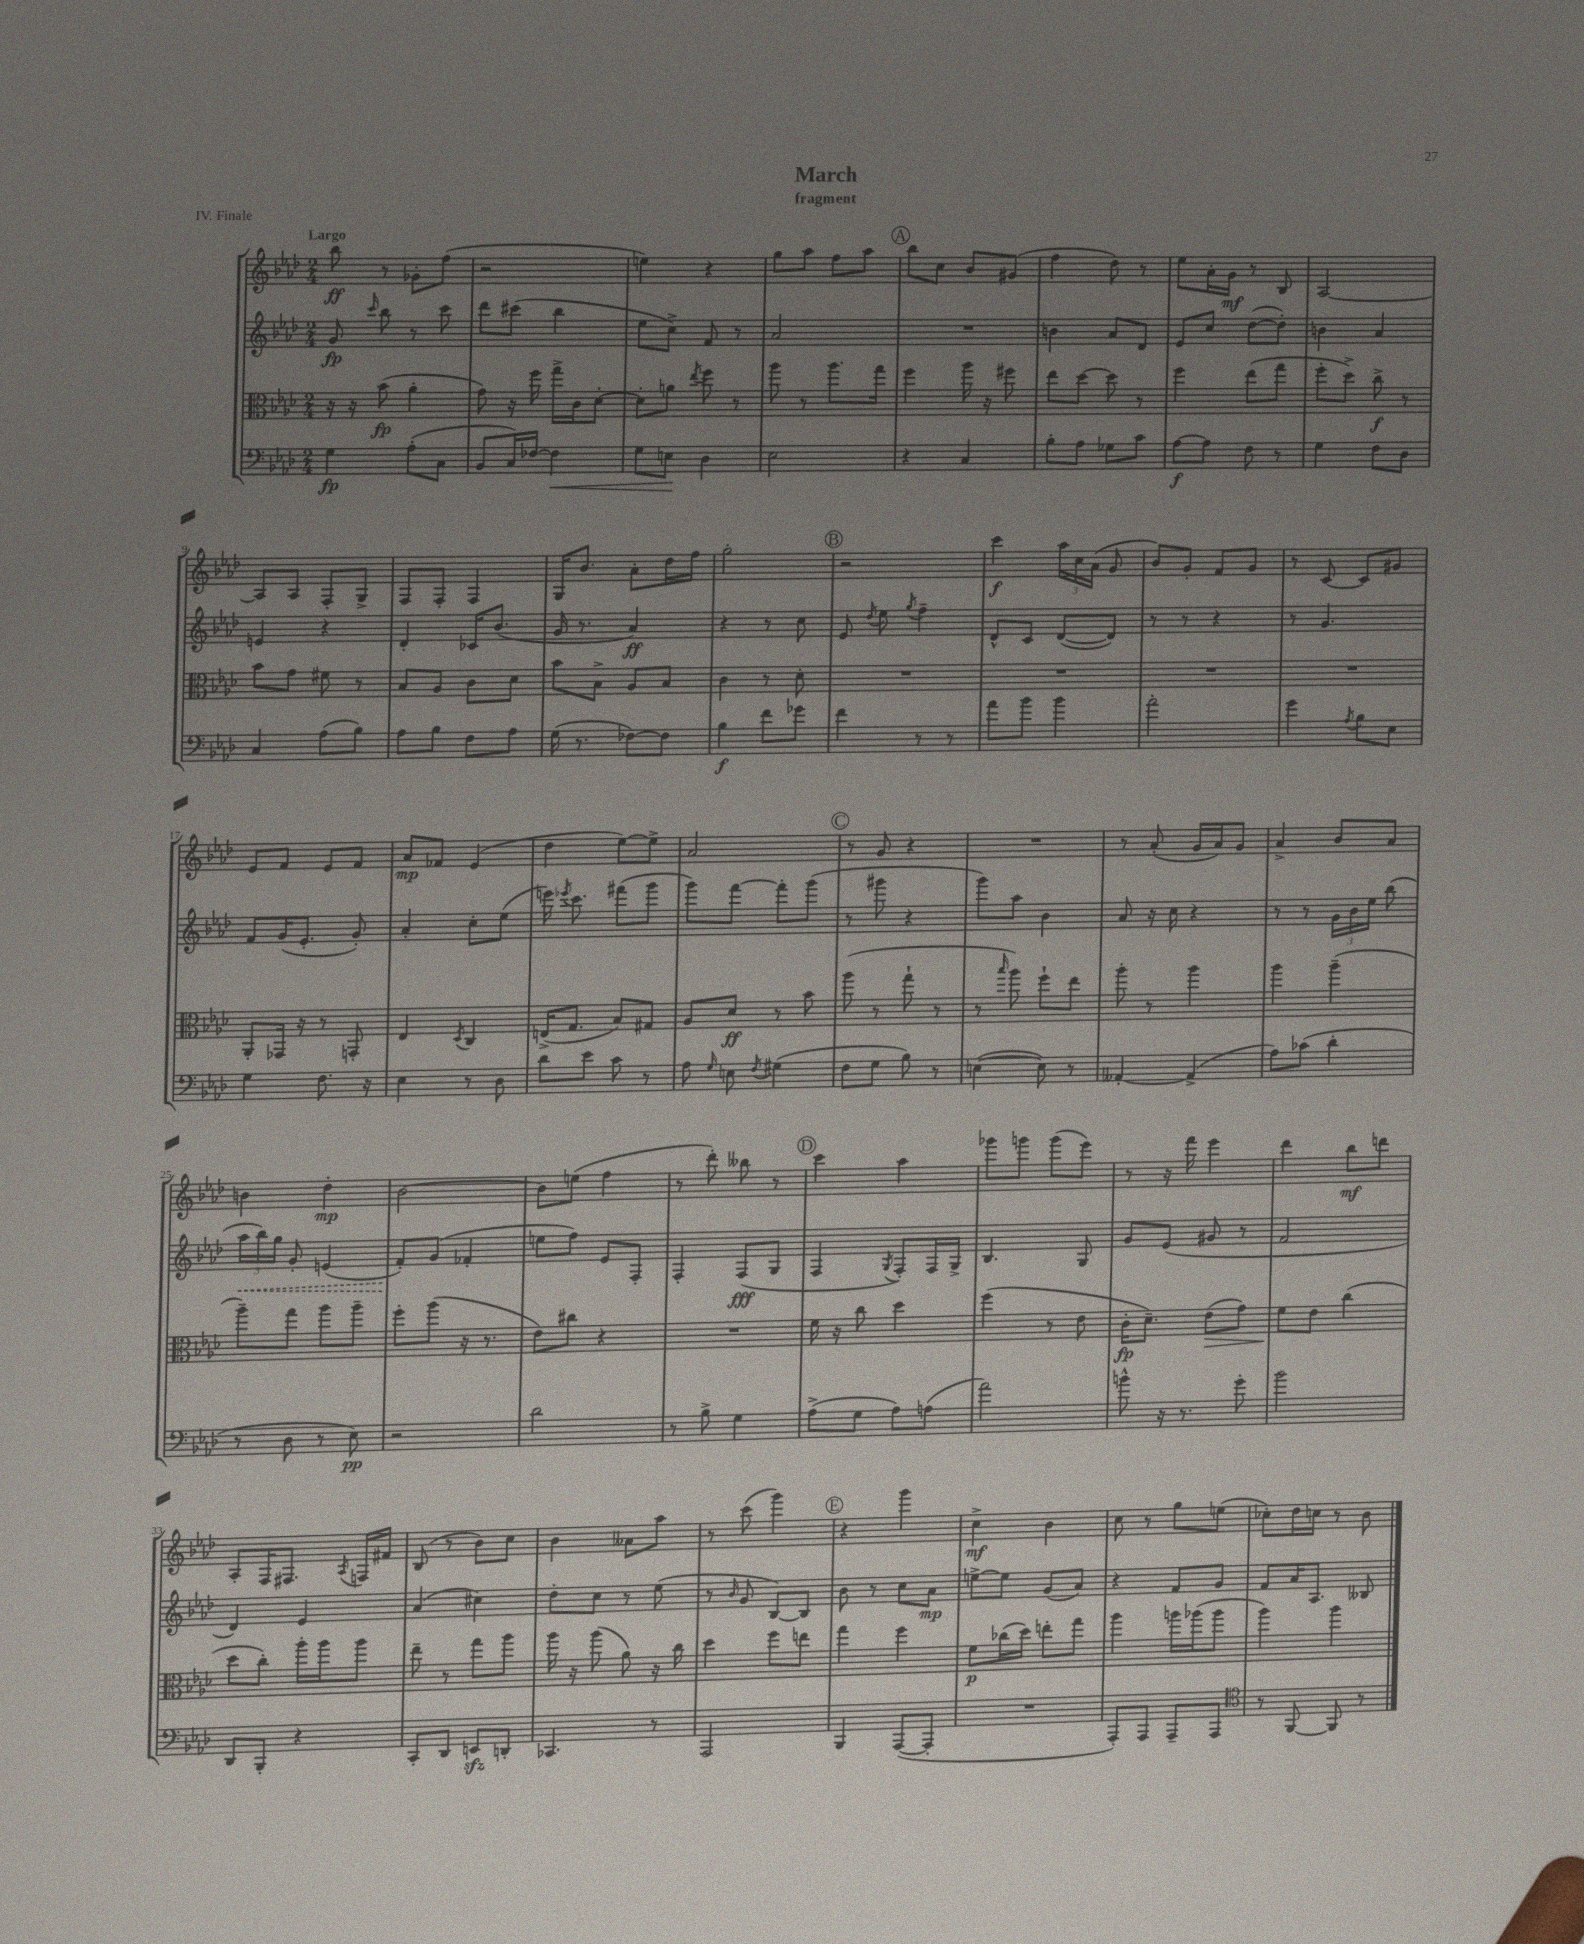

**kern	**dynam	**kern	**dynam	**kern	**dynam	**kern	**dynam
*part4	*part4	*part3	*part3	*part2	*part2	*part1	*part1
*staff4	*staff4	*staff3	*staff3	*staff2	*staff2	*staff1	*staff1
*clefF4	*	*clefC3	*	*clefG2	*	*clefG2	*
*k[b-e-a-d-]	*	*k[b-e-a-d-]	*	*k[b-e-a-d-]	*	*k[b-e-a-d-]	*
*M2/4	*	*M2/4	*	*M2/4	*	*M2/4	*
=1	=1	=1	=1	=1	=1	=1	=1
!	!	!	!	!	!	!LO:TX:a:B:t=Largo	!
4G\	fp	16r	.	8g/	fp	8bb-\	ff
.	.	16r	.	.	.	.	.
.	.	.	.	16qqccc/	.	.	.
.	.	(8b-\	fp	8bb-\	.	8r	.
(8A-'\L	.	4a-'\	.	8r	.	8g-X'\L	.
8C\J	.	.	.	8ccc\	.	(8ff\J	.
=2	=2	=2	=2	=2	=2	=2	=2
8BB-/L	.	8g\)	.	8ddd-\L	.	2r	.
16C/L)	.	16r	.	(8ccc#X\J	.	.	.
[16F-X/JJ	.	16ff\	.	.	.	.	.
!	!LO:HP:b	!	!	!	!	!	!
4F-\]	<	16gg^\LL	.	4bb-\	.	.	.
.	.	16c\J	.	.	.	.	.
.	.	[8d-'\J	.	.	.	.	.
=3	=3	=3	=3	=3	=3	=3	=3
8G\L	.	8d-'\L]	.	8ee-\L	.	4een\)	.
8En\J	.	8an\J	.	8cc^\J)	.	.	.
.	.	8qee-/	.	.	.	.	.
4D-\	[	8ff\	.	8f/	.	4r	.
.	.	8r	.	8r	.	.	.
=4	=4	=4	=4	=4	=4	=4	=4
2E-\	.	8aa-\	.	2a-/	.	8gg\L	.
.	.	8r	.	.	.	8aa-\J	.
.	.	8.aa-\L	.	.	.	8ff\L	.
.	.	.	.	.	.	8aa-\J	.
.	.	16gg\Jk	.	.	.	.	.
!!LO:REH:place=s1:t=A
=5	=5	=5	=5	=5	=5	=5	=5
4r	.	4ff\	.	2r	.	8bb-\L	.
.	.	.	.	.	.	8cc\J	.
4C/	.	16aa-\	.	.	.	8b-/L	.
.	.	16r	.	.	.	.	.
.	.	8ff#X\	.	.	.	(8g#X/J	.
=6	=6	=6	=6	=6	=6	=6	=6
8B-'\L	.	8ee-\L	.	4bn\	.	4ff\	.
8A-\J	.	[8dd-\J	.	.	.	.	.
8G-X\L	.	8dd-\]	.	8a-/L	.	8dd-\)	.
8c\J	.	8r	.	8d-/J	.	8r	.
=7	=7	=7	=7	=7	=7	=7	=7
[8A-\L	f	4ff\	.	8e-/L	.	8ee-\L	.
8A-\J]	.	.	.	8cc/J	.	16a-'\L	.
.	.	.	.	.	.	16g\JJ	mf
8F\	.	(8ee-\L	.	([8dd-\L	.	8r	.
8r	.	8gg\J	.	8dd-'\J])	.	8B-/	.
=8	=8	=8	=8	=8	=8	=8	=8
4G\	.	8ff'\L	.	4bn\	.	[2A-/	.
.	.	8dd-^\J)	.	.	.	.	.
8F\L	.	8cc^\	f	4a-/	.	.	.
8D-\J	.	8r	.	.	.	.	.
!!LO:LB:g=z
=9	=9	=9	=9	=9	=9	=9	=9
4C/	.	8b-\L	.	4en/	.	8A-/L]	.
.	.	8g\J	.	.	.	8A-/J	.
(8A-\L	.	8f#X\	.	4r	.	8F'/L	.
8B-\J)	.	8r	.	.	.	8G^/J	.
=10	=10	=10	=10	=10	=10	=10	=10
8A-\L	.	8B-/L	.	4d-'/	.	8F/L	.
8B-\J	.	8A-/J	.	.	.	8F'/J	.
8F\L	.	8c\L	.	16c-X/KL	.	4F/	.
.	.	.	.	(8.b-/J	.	.	.
8A-\J	.	8d-\J	.	.	.	.	.
=11	=11	=11	=11	=11	=11	=11	=11
(16G\	.	8b-\L	.	16g/	.	16G/KL	.
8.r	.	.	.	8.r	.	8.b-/J	.
.	.	8B-^\J	.	.	.	.	.
[8F-X\L)	.	8A-/L	.	4a-/)	ff	8a-'\L	.
8F-\J]	.	8B-/J	.	.	.	16dd-\L	.
.	.	.	.	.	.	16ff\JJ	.
=12	=12	=12	=12	=12	=12	=12	=12
4B-\	f	4c\	.	4r	.	2gg'\	.
8f\L	.	8r	.	8r	.	.	.
8g-X\J	.	8d-'\	.	8cc\	.	.	.
!!LO:REH:place=s1:t=B
=13	=13	=13	=13	=13	=13	=13	=13
4f\	.	2r	.	8e-/	.	2r	.
.	.	.	.	8qdd-/	.	.	.
.	.	.	.	8ee-\	.	.	.
.	.	.	.	8qgg/	.	.	.
8r	.	.	.	4ff~\	.	.	.
8r	.	.	.	.	.	.	.
=14	=14	=14	=14	=14	=14	=14	=14
8a-\L	.	2r	.	8d-^^/L	.	4ccc\	f
8b-\J	.	.	.	8c/J	.	.	.
4b-\	.	.	.	([8d-/L	.	24aa-\LL	.
.	.	.	.	.	.	24cc\	.
.	.	.	.	.	.	(24a-\JJ	.
.	.	.	.	8d-/J])	.	8g/	.
=15	=15	=15	=15	=15	=15	=15	=15
2a-'\	.	2r	.	8r	.	8b-/L)	.
.	.	.	.	8r	.	8g'/J	.
.	.	.	.	4r	.	8f/L	.
.	.	.	.	.	.	8g/J	.
=16	=16	=16	=16	=16	=16	=16	=16
4g\	.	2r	.	8r	.	8r	.
.	.	.	.	4.g/	.	[8c/	.
8qA-/	.	.	.	.	.	.	.
8B-\L	.	.	.	.	.	8c/L]	.
8E-\J	.	.	.	.	.	8g#X/J	.
!!LO:LB:g=z
=17	=17	=17	=17	=17	=17	=17	=17
4G\	.	8AA-'/L	.	8f/L	.	8e-/L	.
.	.	16GG-X/Jk	.	(16g/K	.	8f/J	.
.	.	16r	.	8.e-'/J	.	.	.
8.F\	.	8r	.	.	.	8e-/L	.
.	.	8GGn'/	.	8g'/)	.	8f/J	.
16r	.	.	.	.	.	.	.
=18	=18	=18	=18	=18	=18	=18	=18
4E-\	.	4E-/	.	4a-'/	.	8a-/L	mp
.	.	.	.	.	.	8f-X/J	.
.	.	8qD-/	.	.	.	.	.
8r	.	4C/	.	8cc'\L	.	(4e-/	.
8D-\	.	.	.	(8ee-\J	.	.	.
=19	=19	=19	=19	=19	=19	=19	=19
8d-\L	.	(16En^/KL	.	16eeen\)	.	4dd-\	.
.	.	.	.	8qeee-X/	.	.	.
.	.	8.G/J	.	8.ccc\	.	.	.
8e-\J	.	.	.	.	.	.	.
8c\	.	8B-/L)	.	(8fff#X\L	.	[8ee-\L)	.
8r	.	8G#X/J	.	8ggg\J	.	8ee-^\J]	.
=20	=20	=20	=20	=20	=20	=20	=20
8A-\	.	8A-/L	.	8ggg\L)	.	2a-/	.
16qqG/	.	.	.	.	.	.	.
8En\	.	8d-/J	ff	[8fff\J	.	.	.
8qF/	.	.	.	.	.	.	.
(4G#X\	.	8r	.	8fff'\L]	.	.	.
.	.	8b-\	.	(8ggg\J	.	.	.
!!LO:REH:place=s1:t=C
=21	=21	=21	=21	=21	=21	=21	=21
8F\L	.	(8aa-\	.	8r	.	8r	.
8G\J	.	8r	.	8ggg#X\	.	8g/	.
8B-\)	.	8gg`\	.	4r	.	4r	.
8r	.	8r	.	.	.	.	.
=22	=22	=22	=22	=22	=22	=22	=22
([4En\	.	8r	.	8ggg\L)	.	2r	.
.	.	16qqbb-/	.	.	.	.	.
.	.	8aa-\)	.	8aa-\J	.	.	.
8E\])	.	8ff`\L	.	4b-\	.	.	.
8r	.	8ee-\J	.	.	.	.	.
=23	=23	=23	=23	=23	=23	=23	=23
[4AA--X'/	.	8aa-'\	.	8a-/	.	8r	.
.	.	8r	.	16r	.	(8a-'/	.
.	.	.	.	16cc\	.	.	.
(4AA--^/]	.	4aa-\	.	4r	.	16g/LL	.
.	.	.	.	.	.	16a-/J)	.
.	.	.	.	.	.	8g/J	.
=24	=24	=24	=24	=24	=24	=24	=24
8A-\L)	.	4aa-\	.	8r	.	4a-^/	.
(8c-X\J	.	.	.	8r	.	.	.
4d-'\	.	(4aa-~\	.	24g\LL	.	8b-/L	.
.	.	.	.	24b-\	.	.	.
.	.	.	.	24ee-\JJ	.	.	.
.	.	.	.	(8bb-\	.	8a-/J	.
!!LO:LB:g=z
=25	=25	=25	=25	=25	=25	=25	=25
!	!	!	!	!	!LO:HP:b	!	!
8r	.	8aa-~\L)	.	24aa-\LL	<	4bn\	.
.	.	.	.	24bb-\)	.	.	.
.	.	.	.	24gg\JJ	.	.	.
8D-\	.	8gg\J	.	8g'/	.	.	.
8r	.	8aa-\L	.	(4en/	.	4dd-'\	mp
8E-\)	pp	8aa-~\J	.	.	.	.	.
=26	=26	=26	=26	=26	=26	=26	=26
2r	.	8ff'\L	.	8f'/L)	.	[2b-\	.
.	.	(8aa-\J	.	(8g/J	[	.	.
.	.	16r	.	4f-X'/	.	.	.
.	.	8.r	.	.	.	.	.
=27	=27	=27	=27	=27	=27	=27	=27
2d-\	.	8e-\L)	.	8een\L	.	8b-\L]	.
.	.	8cc#X\J	.	8ff\J)	.	(8een\J	.
.	.	4r	.	8e-/L	.	4ff\	.
.	.	.	.	8F'/J	.	.	.
=28	=28	=28	=28	=28	=28	=28	=28
8r	.	2r	.	4F'/	.	8r	.
8B-^\	.	.	.	.	.	8ddd-'\)	.
4G\	.	.	.	(8F/L	fff	8bb--X\	.
.	.	.	.	8G/J	.	8r	.
!!LO:REH:place=s1:t=D
=29	=29	=29	=29	=29	=29	=29	=29
(8A-^\L	.	16f\	.	4F/	.	4ccc\	.
.	.	16r	.	.	.	.	.
8G\J	.	8cc\	.	.	.	.	.
.	.	.	.	8qG/	.	.	.
8A-\L)	.	4dd-\	.	8F'/L)	.	4aa-\	.
(8An\J	.	.	.	16F/L	.	.	.
.	.	.	.	16G^/JJ	.	.	.
=30	=30	=30	=30	=30	=30	=30	=30
2a-\)	.	(4ff\	.	4.B-/	.	8ggg-X\L	.
.	.	.	.	.	.	8gggn\J	.
.	.	8r	.	.	.	(8ggg\L	.
.	.	8e-\	.	8G/	.	8eee-\J)	.
=31	=31	=31	=31	=31	=31	=31	=31
8bn^^\	.	16c'\KL	fp	8g/L	.	8r	.
.	.	8.d-~\J)	.	.	.	.	.
16r	.	.	.	(8e-/J	.	16r	.
8.r	.	.	.	.	.	16fff\	.
!	!	!	!LO:HP:b	!	!	!	!
.	.	(8e-\L	>	8g#X/	.	4eee-\	.
8g'\	.	8g\J)	.	8r	.	.	.
=32	=32	=32	=32	=32	=32	=32	=32
2b-\	.	8f\L	.	2f/	.	4ddd-\	.
.	.	8e-\J	]	.	.	.	.
.	.	(4cc\	.	.	.	8bb-\L	mf
.	.	.	.	.	.	8dddn\J	.
!!LO:LB:g=z
=33	=33	=33	=33	=33	=33	=33	=33
8DD-/L	.	8dd-\L	.	4d-/)	.	8A-'/L	.
8BBB-'/J	.	8cc'\J)	.	.	.	16F/K	.
.	.	.	.	.	.	8.F#X/J	.
4r	.	16aa-'\LL	.	4e-/	.	.	.
.	.	16aa-\J	.	.	.	.	.
.	.	.	.	.	.	8qA-/	.
.	.	8aa-\J	.	.	.	16Fn/LL	.
.	.	.	.	.	.	16f#X/JJ	.
=34	=34	=34	=34	=34	=34	=34	=34
8CC'/L	.	8ee-~\	.	(4a-/	.	(8B-/	.
8DD-/J	.	8r	.	.	.	8r	.
8EEnzz/L	.	8gg\L	.	4cc#X\)	.	8b-\L)	.
8DDn'/J	.	8aa-\J	.	.	.	8cc\J	.
=35	=35	=35	=35	=35	=35	=35	=35
4.CC-X/	.	16aa-\	.	8dd-'\L	.	4b-\	.
.	.	16r	.	.	.	.	.
.	.	(8aa-\	.	8cc\J	.	.	.
.	.	8a-\)	.	8r	.	8a--X\L	.
8r	.	16r	.	(8ee-\	.	8aa-\J	.
.	.	16cc\	.	.	.	.	.
=36	=36	=36	=36	=36	=36	=36	=36
2AAA-/	.	4dd-\	.	8r	.	8r	.
.	.	.	.	16qqb-/	.	.	.
.	.	.	.	8g/	.	(8ccc\	.
.	.	8ff\L	.	[8B-/L)	.	4ggg\)	.
.	.	8een\J	.	8B-/J]	.	.	.
!!LO:REH:place=s1:t=E
=37	=37	=37	=37	=37	=37	=37	=37
4BBB-/	.	4gg\	.	8b-\	.	4r	.
.	.	.	.	8r	.	.	.
([8AAA-/L	.	4ff\	.	8cc\L	.	4ggg\	.
8AAA-'/J]	.	.	.	8a-\J	mp	.	.
=38	=38	=38	=38	=38	=38	=38	=38
2r	.	8f\L	p	[8een^\L	.	4cc^\	mf
.	.	(16cc-X\L	.	8ee\J]	.	.	.
.	.	16dd-\JJ)	.	.	.	.	.
.	.	8een'\L	.	(8g/L	.	4b-\	.
.	.	8gg\J	.	8a-/J)	.	.	.
=39	=39	=39	=39	=39	=39	=39	=39
8AAA-'/L)	.	4aa-\	.	4r	.	8cc\	.
8AAA-/J	.	.	.	.	.	8r	.
8AAA-~/L	.	16aan\LL	.	8f/L	.	8gg\L	.
.	.	(16aa-X\J	.	.	.	.	.
8AAA-/J	.	8aa-\J	.	8g/J	.	(8een\J	.
=40	=40	=40	=40	=40	=40	=40	=40
*clefC4	*	*	*	*	*	*	*
8r	.	4aa-\)	.	8f/L	.	8cc-X'\L)	.
[8FF/	.	.	.	16a-/K	.	16dd-\L	.
.	.	.	.	8.A-/J	.	16ccn\JJ	.
8FF/]	.	4aa-\	.	.	.	8r	.
8r	.	.	.	8B--X/	.	8b-\	.
==	==	==	==	==	==	==	==
*-	*-	*-	*-	*-	*-	*-	*-
